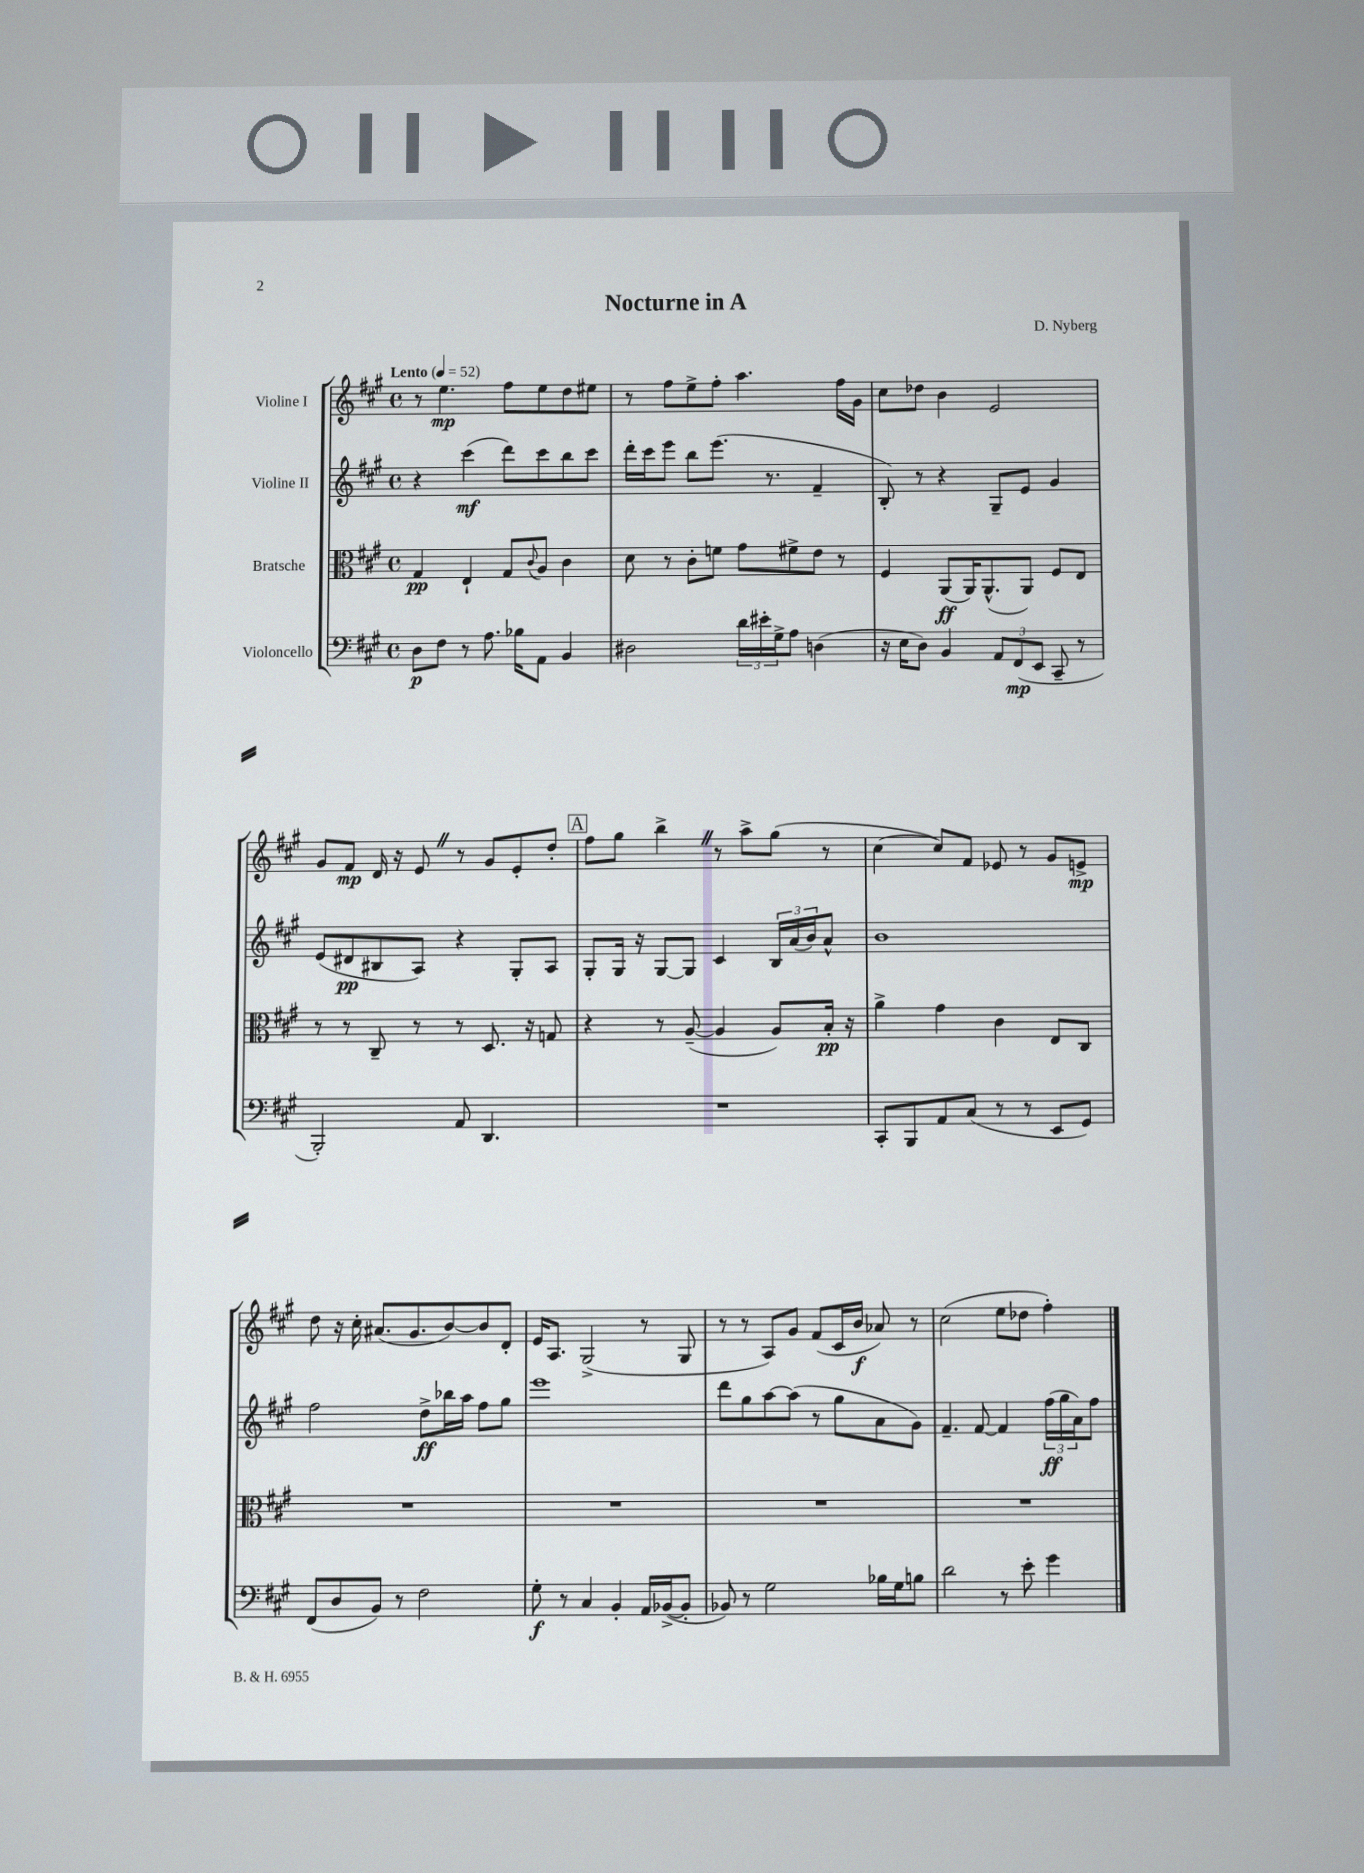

**kern	**dynam	**kern	**dynam	**kern	**dynam	**kern	**dynam
*part4	*part4	*part3	*part3	*part2	*part2	*part1	*part1
*staff4	*staff4	*staff3	*staff3	*staff2	*staff2	*staff1	*staff1
*I"Violoncello	*	*I"Bratsche	*	*I"Violine II	*	*I"Violine I	*
*clefF4	*	*clefC3	*	*clefG2	*	*clefG2	*
*k[f#c#g#]	*	*k[f#c#g#]	*	*k[f#c#g#]	*	*k[f#c#g#]	*
*M4/4	*	*M4/4	*	*M4/4	*	*M4/4	*
*met(c)	*	*met(c)	*	*met(c)	*	*met(c)	*
*MM52	*	*MM52	*	*MM52	*	*MM52	*
=1	=1	=1	=1	=1	=1	=1	=1
!	!	!	!	!	!	!LO:TX:a:B:t=Lento	!
8D\L	p	4G#/	pp	4r	.	8r	.
8F#\J	.	.	.	.	.	4.ee\	mp
8r	.	4E`/	.	(4ccc#\	mf	.	.
8.A\	.	.	.	.	.	.	.
.	.	8G#/L	.	8ddd\L)	.	8ff#\L	.
16B-X\KL	.	.	.	.	.	.	.
.	.	8qqc#/	.	.	.	.	.
8AA\J	.	8A/J	.	8ccc#\	.	8ee\	.
4BB/	.	4c#\	.	8bb\	.	8dd\	.
.	.	.	.	8ccc#\J	.	8ee#X\J	.
=2	=2	=2	=2	=2	=2	=2	=2
2D#X\	.	8d\	.	16ddd'\LL	.	8r	.
.	.	.	.	16ccc#\J	.	.	.
.	.	8r	.	8eee\J	.	8ff#\L	.
.	.	8c#'\L	.	8bb\L	.	8ee^\	.
.	.	8fn\J	.	(8.eee\J	.	8ff#'\J	.
24d\LL	.	8g#\L	.	.	.	4.aa\	.
24e#X'\	.	.	.	.	.	.	.
.	.	.	.	8.r	.	.	.
24G#^\J	.	.	.	.	.	.	.
8A\J	.	8f#X^\	.	.	.	.	.
(4Dn\	.	8e\J	.	4f#~/	.	.	.
.	.	8r	.	.	.	16ff#\LL	.
.	.	.	.	.	.	16g#\JJ	.
=3	=3	=3	=3	=3	=3	=3	=3
16r	.	4F#/	.	8B'/)	.	8cc#\L	.
16E\KL	.	.	.	.	.	.	.
8D\J)	.	.	.	8r	.	8dd-X\J	.
4BB/	.	(8AA/L	ff	4r	.	4b\	.
.	.	16AA/K)	.	.	.	.	.
.	.	(8.AA^^/	.	.	.	.	.
12AA/L	.	.	.	8G#~/L	.	2e/	.
(12FF#/	mp	.	.	.	.	.	.
.	.	8AA/J)	.	8e/J	.	.	.
12EE/J	.	.	.	.	.	.	.
8CC#~/	.	8F#/L	.	4g#/	.	.	.
8r	.	8E/J	.	.	.	.	.
!!LO:LB:g=z
=4	=4	=4	=4	=4	=4	=4	=4
2BBB'/)	.	8r	.	(8e/L	.	8g#/L	.
.	.	8r	.	8d#X/	pp	8f#/J	mp
.	.	8C#~/	.	8B#X/	.	16d/	.
.	.	.	.	.	.	16r	.
.	.	8r	.	8A/J)	.	8eZ/	.
8AA/	.	8r	.	4r	.	8r	.
4.DD/	.	8.D/	.	.	.	8g#/L	.
.	.	.	.	8G#'/L	.	8e'/	.
.	.	16r	.	.	.	.	.
.	.	8Gn/	.	8A/J	.	8dd'/J	.
!!LO:REH:place=s1:t=A
=5	=5	=5	=5	=5	=5	=5	=5
1r	.	4r	.	8G#'/L	.	8ff#\L	.
.	.	.	.	16G#/Jk	.	8gg#\J	.
.	.	.	.	16r	.	.	.
.	.	8r	.	[8G#/L	.	4bb^Z\	.
.	.	([8A~/	.	8G#/J]	.	.	.
.	.	4A/]	.	4c#/	.	8r	.
.	.	.	.	.	.	8aa^\L	.
.	.	8A/L)	.	24B/LL	.	(8gg#\J	.
.	.	.	.	(24a/	.	.	.
.	.	.	.	24b/J)	.	.	.
.	.	16B'/Jk	pp	8a^^/J	.	8r	.
.	.	16r	.	.	.	.	.
=6	=6	=6	=6	=6	=6	=6	=6
8CC#'/L	.	4a^\	.	1b	.	[4cc#\	.
8BBB/	.	.	.	.	.	.	.
8AA/	.	4g#\	.	.	.	8cc#/L])	.
(8C#/J	.	.	.	.	.	8f#/J	.
8r	.	4c#\	.	.	.	8e-X/	.
8r	.	.	.	.	.	8r	.
8EE/L	.	8E/L	.	.	.	8g#/L	.
8GG#/J)	.	8C#/J	.	.	.	8en^/J	mp
!!LO:LB:g=z
=7	=7	=7	=7	=7	=7	=7	=7
(8FF#/L	.	1r	.	2ff#\	.	8dd\	.
8D/	.	.	.	.	.	16r	.
.	.	.	.	.	.	16cc#'\	.
8BB/J)	.	.	.	.	.	(8.a#X/L	.
8r	.	.	.	.	.	.	.
.	.	.	.	.	.	8.g#/	.
2F#\	.	.	.	8dd^\L	ff	.	.
.	.	.	.	16bb-X\L	.	[8b/)	.
.	.	.	.	16aa\JJ	.	.	.
.	.	.	.	8ff#\L	.	8b/]	.
.	.	.	.	8gg#\J	.	8d'/J	.
=8	=8	=8	=8	=8	=8	=8	=8
8G#'\	f	1r	.	1eee	.	16e/KL	.
.	.	.	.	.	.	8.A/J	.
8r	.	.	.	.	.	.	.
4C#/	.	.	.	.	.	(2G#^/	.
4BB'/	.	.	.	.	.	.	.
16AA/LL	.	.	.	.	.	8r	.
([16BB-X^/J	.	.	.	.	.	.	.
8BB-'/J]	.	.	.	.	.	8G#/	.
=9	=9	=9	=9	=9	=9	=9	=9
8BB-X/)	.	1r	.	8ddd\L	.	8r	.
8r	.	.	.	8gg#\	.	8r	.
2G#\	.	.	.	[8aa\	.	8A/L)	.
.	.	.	.	(8aa\J]	.	8g#/J	.
.	.	.	.	8r	.	(8f#/L	.
.	.	.	.	8gg#\L	.	16c#/L	.
.	.	.	.	.	.	16b/JJ	f
16B-X\LL	.	.	.	8a\	.	8a-X/)	.
16G#\J	.	.	.	.	.	.	.
8Bn\J	.	.	.	8g#\J)	.	8r	.
=10	=10	=10	=10	=10	=10	=10	=10
2d\	.	1r	.	4.f#~/	.	(2cc#\	.
.	.	.	.	[8f#/	.	.	.
8r	.	.	.	4f#/]	.	8ee\L	.
8e'\	.	.	.	.	.	8dd-X\J	.
4g#\	.	.	.	(24ff#\LL	ff	4ff#'\)	.
.	.	.	.	24gg#\	.	.	.
.	.	.	.	24a\J)	.	.	.
.	.	.	.	8ff#\J	.	.	.
==	==	==	==	==	==	==	==
*-	*-	*-	*-	*-	*-	*-	*-
